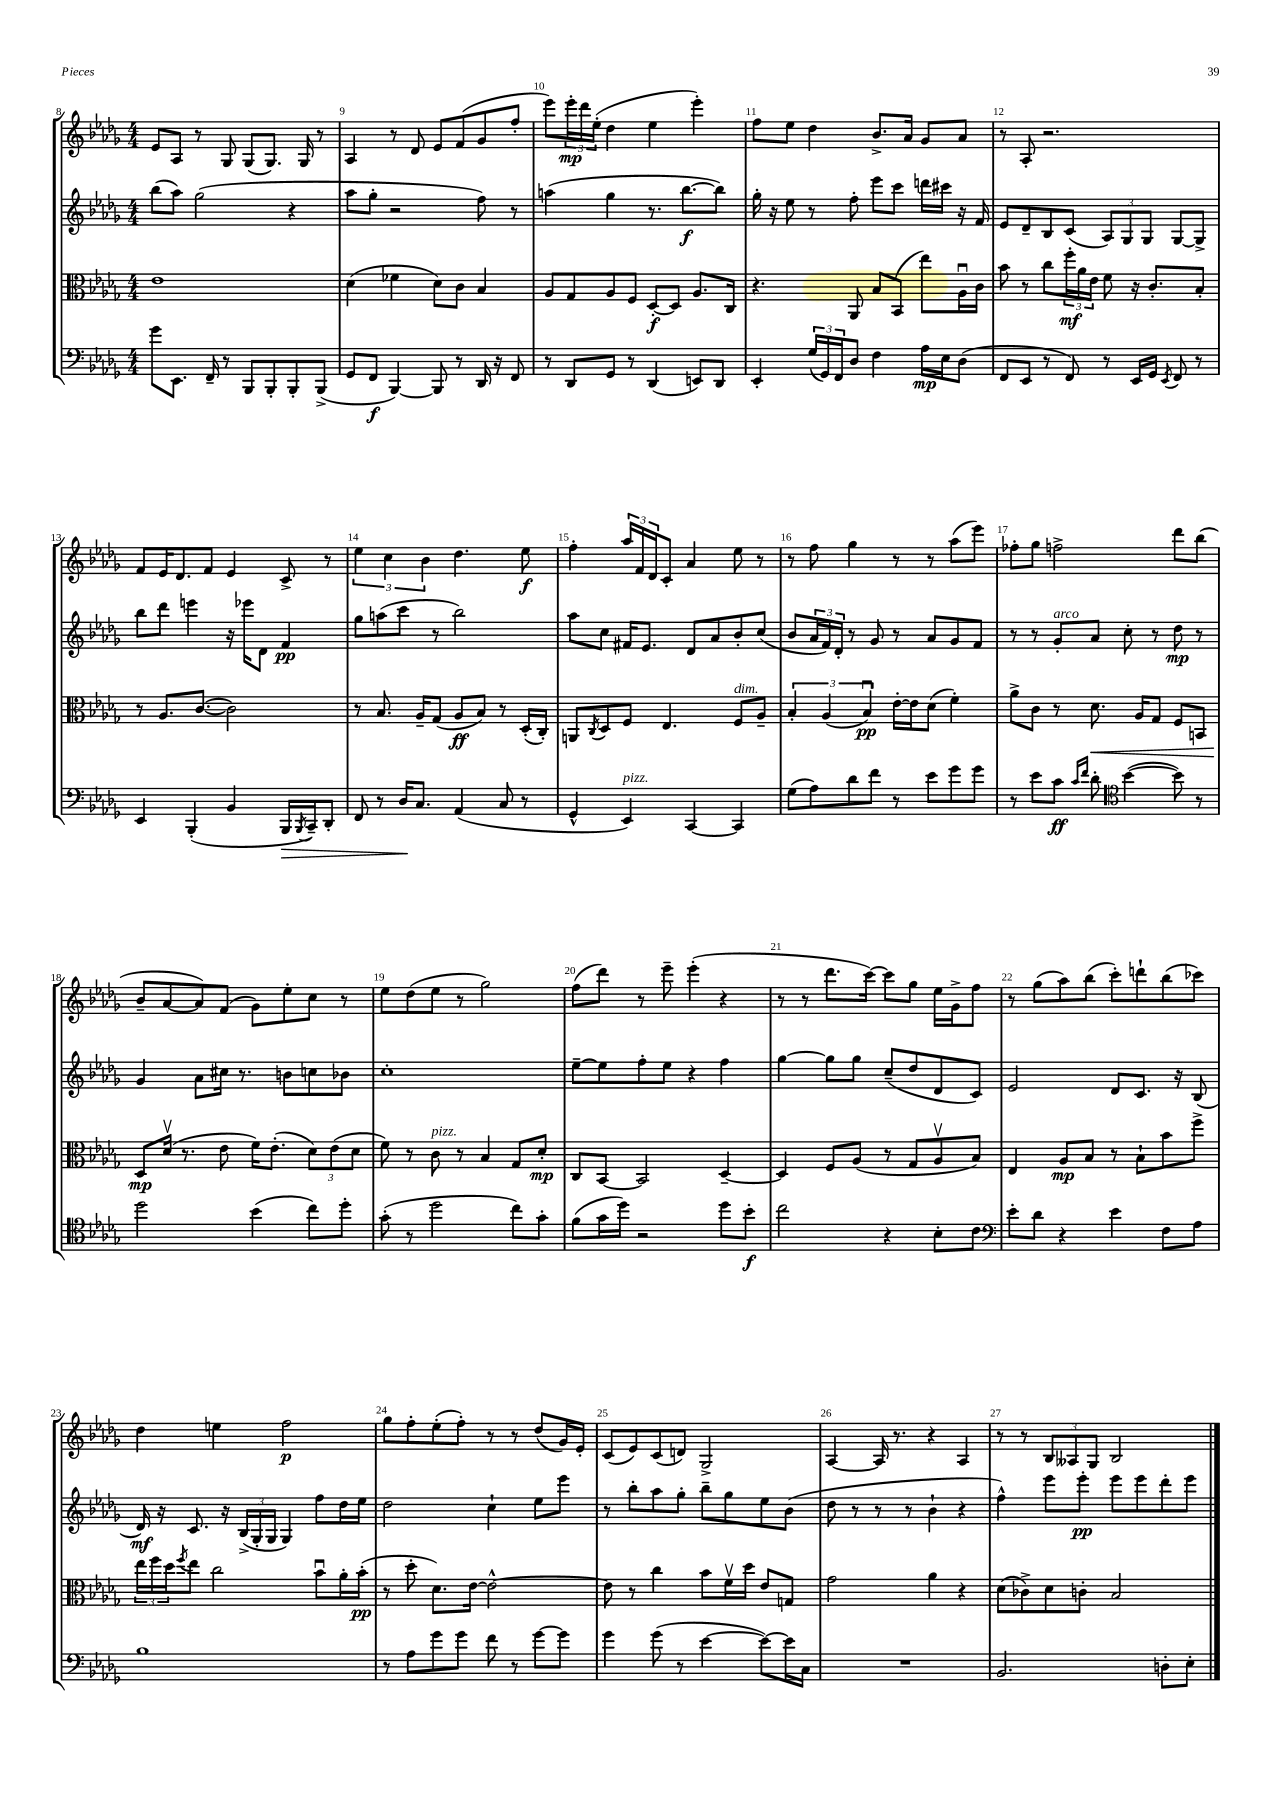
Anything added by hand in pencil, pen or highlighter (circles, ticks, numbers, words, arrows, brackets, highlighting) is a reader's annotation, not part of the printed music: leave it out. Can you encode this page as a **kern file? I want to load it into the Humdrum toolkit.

**kern	**kern	**kern	**kern
*staff4	*staff3	*staff2	*staff1
*clefF4	*clefC3	*clefG2	*clefG2
*k[b-e-a-d-g-]	*k[b-e-a-d-g-]	*k[b-e-a-d-g-]	*k[b-e-a-d-g-]
*M4/4	*M4/4	*M4/4	*M4/4
8g-	1e-	(8bb-	8e-
8.EE-	.	8aa-)	8A-
.	.	(2gg-	8r
16FF~	.	.	.
8r	.	.	8G-
8BBB-	.	.	(8G-
8BBB-'	.	.	8.G-)
8BBB-'	.	4r	.
.	.	.	16G-
(8BBB-^	.	.	8r
=	=	=	=
8GG-	(4d-	8aa-	4A-
8FF	.	8gg-'	.
[4BBB-)	4f-	2r	8r
.	.	.	8d-
8BBB-]	8d-)	.	8e-
8r	8c	.	(8f
16DD-	4B-	8ff)	8g-
16r	.	.	.
8FF	.	8r	8ff'
=	=	=	=
8r	8A-	(4aa	8eee-)
8DD-	8G-	.	24eee-'
.	.	.	24ddd-
.	.	.	(24ee-'
8GG-	8A-	4gg-	4dd-
8r	8F	.	.
(4DD-	[8D-'	8.r	4ee-
.	8D-]	.	.
.	.	[8.bb-	.
8EE)	8.A-	.	4eee-')
8DD-	.	8bb-])	.
.	16C	.	.
=	=	=	=
4EE-'	4.r	16gg-'	8ff
.	.	16r	.
.	.	8ee-	8ee-
(24G-	.	8r	4dd-
24GG-)	.	.	.
24FF	.	.	.
8D-	8AA-	8ff'	.
4F	8B-	8eee-	8.b-^
.	(8BB-	8ccc	.
.	.	.	16a-
16A-	8ee-)	16ddd	8g-
16E-	.	16ccc#	.
(8D-	16A-u	16r	8a-
.	16c	16f	.
=	=	=	=
8FF	8b-	8e-	8r
8EE-	8r	8d-~	8A-'
8r	8cc	8B-	2.r
8FF)	24ff'	(8c	.
.	24a-	.	.
.	24e-	.	.
8r	8f	12A-)	.
.	.	12G-	.
16EE-	16r	.	.
.	.	12G-	.
16GG-	8.c'	.	.
8qEE-	.	.	.
8FF	.	[8G-	.
8r	8B-'	8G-^]	.
=	=	=	=
4EE-	8r	8bb-	8f
.	8.A-	8ddd-	16e-
.	.	.	8.d-
(4BBB-'	.	4eee	.
.	([8.c	.	.
.	.	.	8f
4BB-	2c])	16r	4e-
.	.	16eee-	.
.	.	8d-	.
16BBB-	.	4f	8c^
8qBBB-	.	.	.
16CC~)	.	.	.
8DD-'	.	.	8r
=	=	=	=
8FF	8r	8gg-	6ee-
8r	8.B-	(8aa	.
.	.	.	6cc
16D-	.	8ccc	.
8.C	16A-~	.	.
.	.	.	6b-
.	(8G-	8r	.
(4AA-	8A-	2bb-)	4.dd-
.	8B-)	.	.
8C	8r	.	.
8r	(16D-'	.	8ee-
.	16C')	.	.
=	=	=	=
4GG-^^	8AA	8aa-	4ff'
.	8qC	.	.
.	8D-	8cc	.
4EE-)	8F	16f#	24aa-
.	.	.	24f
.	.	8.e-	.
.	.	.	24d-
.	4.E-	.	8c'
[4CC	.	8d-	4a-
.	.	8a-	.
4CC]	8F	8b-'	8ee-
.	8A-~	(8cc	8r
=	=	=	=
(8G-	6B-'	8b-	8r
8A-)	.	24a-	8ff
.	(6A-	24f)	.
.	.	24d-'	.
8d-	.	8r	4gg-
.	6B-u)	.	.
8f	.	8g-	.
8r	[16e-'	8r	8r
.	16e-]	.	.
8e-	(8d-	8a-	8r
8g-	4f')	8g-	(8aa-
8g-	.	8f	8eee-)
=	=	=	=
8r	8a-^	8r	8ff-'
8e-	8c	8r	8gg-
8c	8r	8g-'	2ff^
16qqc	.	.	.
16qqf	.	.	.
8d-'	8.d-	8a-	.
*clefC4	*	*	*
([4b-	.	8cc'	.
.	16A-	.	.
.	8G-	8r	.
8b-])	8F	8dd-	8ddd-
8r	8BB	8r	(8bb-
=	=	=	=
2dd-	8D-	4g-	8b-~
.	(16d-v	.	[8a-
.	8.r	.	.
.	.	8a-	8a-])
.	8e-	16cc#	(8f
.	.	8.r	.
(4b-	16f)	.	8g-)
.	(8.e-'	.	.
.	.	8b	8ee-'
8cc)	12d-)	8cc	8cc
.	(12e-	.	.
8dd-'	.	8b-	8r
.	12d-	.	.
=	=	=	=
(8g-'	8f)	1cc'	8ee-
8r	8r	.	(8dd-
2dd-	8c	.	8ee-
.	8r	.	8r
.	4B-	.	2gg-)
8cc)	8G-	.	.
8g-'	8d-'	.	.
=	=	=	=
(8f	8C	[8ee-~	(8ff
16g-	[8BB-	8ee-]	8ddd-)
16dd-)	.	.	.
2r	2BB-]	8ff'	8r
.	.	8ee-	8eee-~
.	.	4r	(4eee-'
8dd-	[4D-~	4ff	4r
8b-'	.	.	.
=	=	=	=
2cc	4D-]	[4gg-	8r
.	.	.	8r
.	8F	8gg-]	8.ddd-
.	(8A-	8gg-	.
.	.	.	[16ccc)
4r	8r	(8cc~	8ccc]
.	8G-	8dd-	8gg-
8B-'	8A-v	8d-	16ee-
.	.	.	16g-^
8c	8B-)	8c)	8ff
=	=	=	=
*clefF4	*	*	*
8e-'	4E-	2e-	8r
8d-	.	.	(8gg-
4r	8A-	.	8aa-)
.	8B-	.	(8bb-
4e-	8r	8d-	8ccc')
.	8B-`	8.c	8ddd`
8F	8b-	.	(8bb-
.	.	16r	.
8A-	8ff^	(8B-	8ccc-)
=	=	=	=
1B-	24ee-	16d-)	4dd-
.	24ff	.	.
.	.	16r	.
.	24dd-	.	.
.	8qff	.	.
.	8ee-	8.c	.
.	2cc	.	4ee
.	.	16r	.
.	.	(24B-^	.
.	.	24G-'	.
.	.	24G-	.
.	.	4G-)	2ff
.	8b-u	8ff	.
.	16a-'	16dd-	.
.	(16b-'	16ee-	.
=	=	=	=
8r	8r	2dd-	8gg-
8A-	8dd-'	.	8ff'
8g-	8.d-)	.	(8ee-'
8g-	.	.	8ff')
.	[16e-	.	.
8f	2e-^^_	4cc`	8r
8r	.	.	8r
[8g-	.	8ee-	(8dd-
8g-]	.	8eee-	16g-)
.	.	.	16e-'
=	=	=	=
4g-	8e-]	8r	(8c
.	8r	8bb-'	8e-)
(8g-	4cc	8aa-	(8c
8r	.	8gg-'	8d)
[4e-	8b-	8bb-~	2G-^
.	16fv	8gg-	.
.	16dd-	.	.
8e-_)	8e-	8ee-	.
16e-]	8G	(8b-	.
16C	.	.	.
=	=	=	=
1r	2g-	8dd-	[4A-
.	.	8r	.
.	.	8r	16A-]
.	.	.	8.r
.	.	8r	.
.	4a-	4b-`	4r
.	4r	4r	4A-
=	=	=	=
2.BB-	(8d-	4ff^^)	8r
.	8c-^)	.	8r
.	8d-	8eee-	12B-
.	.	.	12A--
.	8c'	8eee-'	.
.	.	.	12G-
.	2B-	8eee-	2B-
.	.	8eee-	.
8D'	.	8ddd-'	.
8E-'	.	8eee-	.
==	==	==	==
*-	*-	*-	*-
